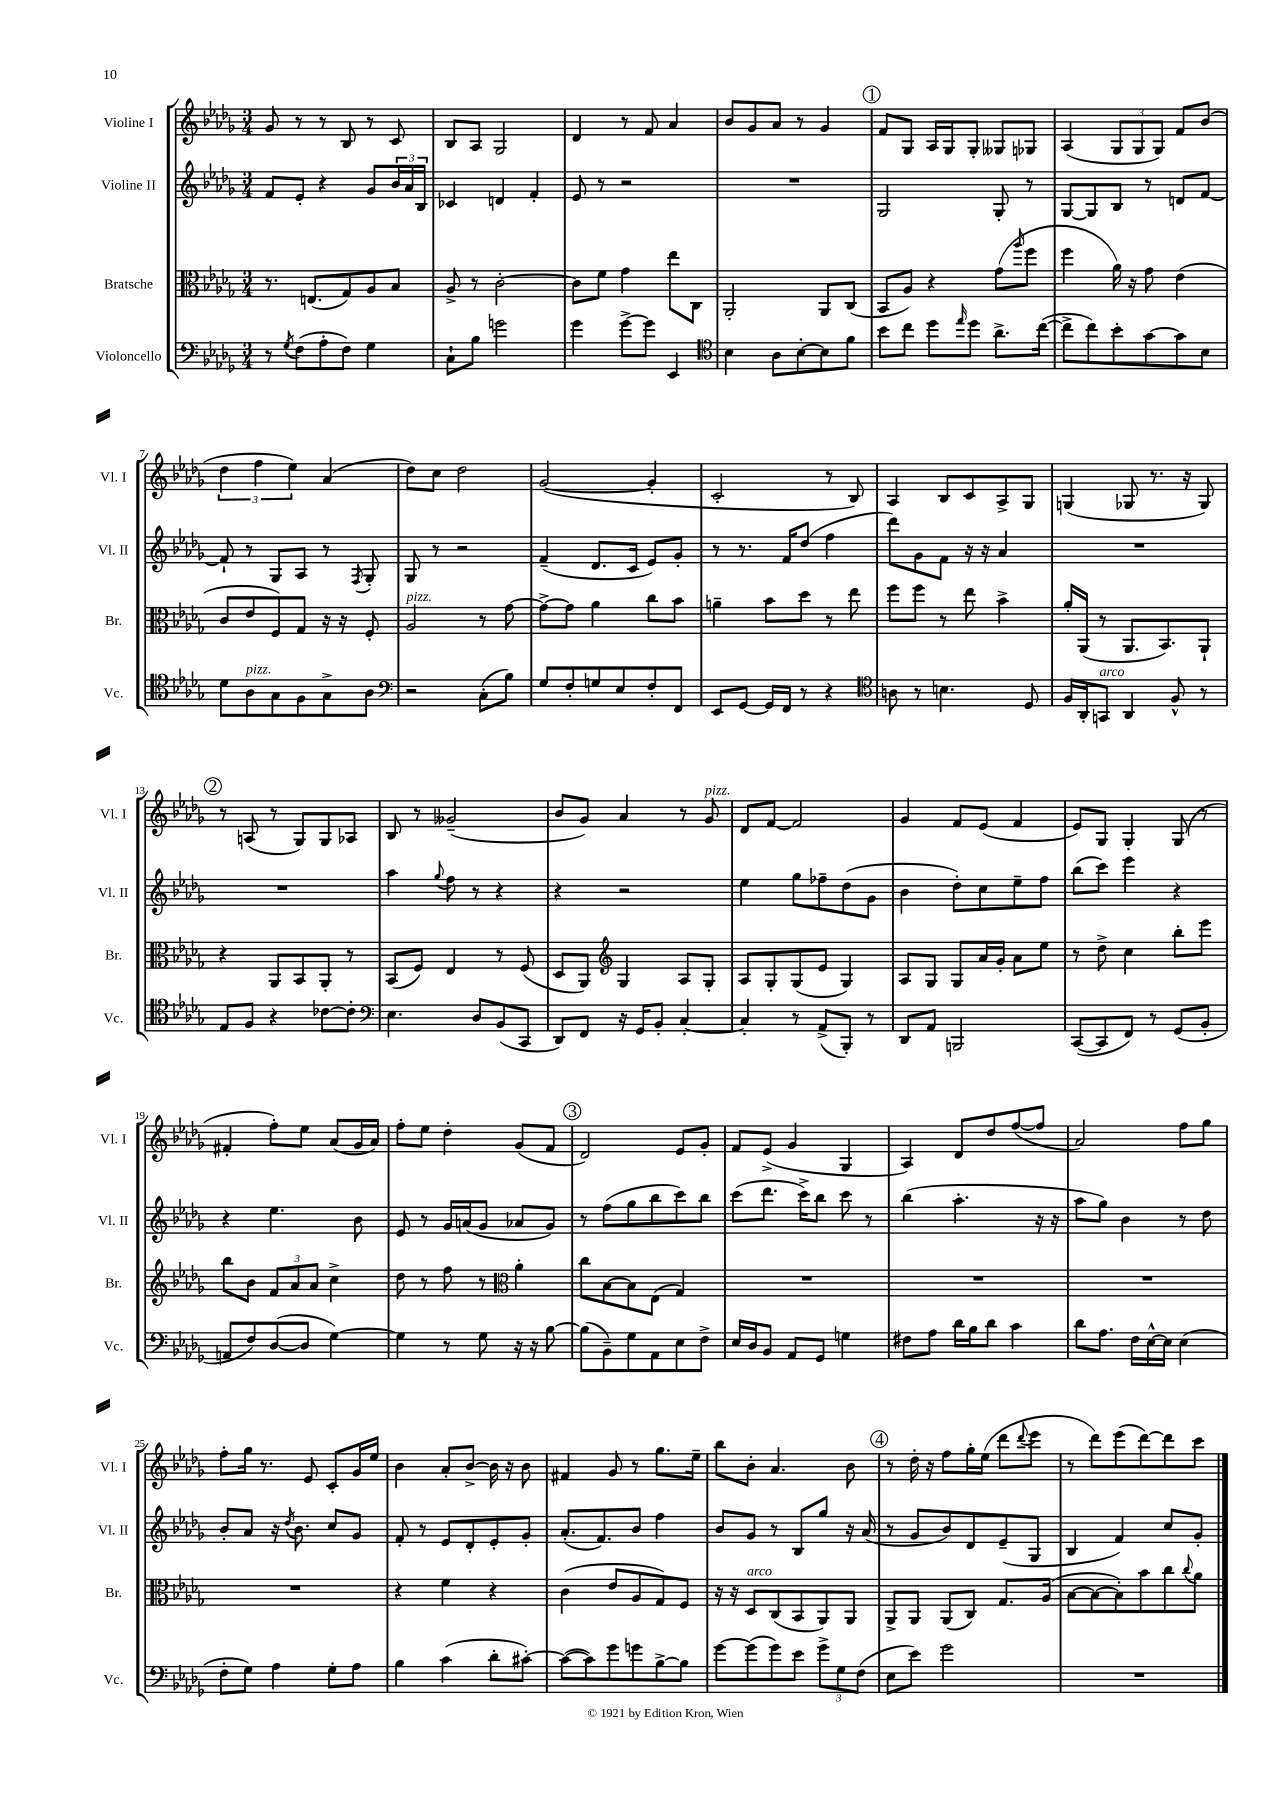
<<
\new StaffGroup <<
\new Staff = "s0" \with { instrumentName = "Violine I" shortInstrumentName = "Vl. I" } {
    \clef treble \key des \major \numericTimeSignature \time 3/4
    ges'8 r8 r8 bes8 r8 c'8 |
    bes8 aes8 ges2 |
    des'4 r8 f'8 aes'4 |
    bes'8 ges'8 aes'8 r8 ges'4 |
    \mark \markup { \circle "1" } f'8 ges8 aes16 ges16 ges8-. geses8 ges8 |
    aes4( \tuplet 3/2 { ges8 ges8 ges8) } f'8 bes'8( |
    \tuplet 3/2 { des''4 f''4 ees''4) } aes'4( |
    des''8) c''8 des''2 |
    ges'2~( ges'4-. |
    c'2-. r8 bes8) |
    aes4 bes8 c'8 aes8-> ges8 |
    g4( ges8 r8. r16 ges8) |
    \mark \markup { \circle "2" } r8 a8( r8 ges8) ges8 aes8 |
    bes8 r8 geses'2--( |
    bes'8 ges'8) aes'4 r8 ges'8^\markup { \italic "pizz." } |
    des'8 f'8~ f'2 |
    ges'4 f'8 ees'8( f'4 |
    ees'8) ges8 ges4-. ges8( r8 |
    fis'4-. f''8-.) ees''8 aes'8( ges'16 aes'16) |
    f''8-. ees''8 des''4-. ges'8( f'8 |
    \mark \markup { \circle "3" } des'2) ees'8 ges'8-. |
    f'8 ees'8->( ges'4 ges4 |
    aes4) des'8 des''8 f''8~( f''8 |
    aes'2) f''8 ges''8 |
    f''8-. ges''16 r8. ees'8 c'8-. ges'16 ees''16 |
    bes'4 aes'8-. bes'8~-> bes'16 r16 bes'8 |
    fis'4 ges'8 r8 ges''8. ees''16-- |
    bes''8 bes'8-. aes'4. bes'8 |
    \mark \markup { \circle "4" } r8 des''16-. r16 f''8 ges''16-. ees''16( des'''8 \appoggiatura { des'''8 } ees'''8 |
    r8 des'''8) ees'''8( des'''8~) des'''8 c'''8 \bar "|." |
}
\new Staff = "s1" \with { instrumentName = "Violine II" shortInstrumentName = "Vl. II" } {
    \clef treble \key des \major \numericTimeSignature \time 3/4
    f'8 ees'8-. r4 ges'8 \tuplet 3/2 { bes'16 aes'16 bes16 } |
    ces'4 d'4 f'4-. |
    ees'8 r8 r2 |
    R2. |
    \mark \markup { \circle "1" } ges2 ges8-. r8 |
    ges8~ ges8 bes8 r8 d'8 f'8~ |
    f'8-! r8 ges8 aes8 r8 \acciaccatura { f8 } ges8-. |
    ges8 r8 r2 |
    f'4--( des'8. c'16 ees'8) ges'8-. |
    r8 r8. f'16 des''8( f''4 |
    des'''8) ges'8 f'8 r16 r16 aes'4 |
    R2. |
    \mark \markup { \circle "2" } R2. |
    aes''4 \appoggiatura { ges''8 } f''8 r8 r4 |
    r4 r2 |
    ees''4 ges''8 fes''8-- des''8( ges'8 |
    bes'4 des''8-.) c''8 ees''8-- f''8 |
    bes''8( c'''8) ees'''4 r4 |
    r4 ees''4. bes'8 |
    ees'8 r8 ges'16 a'16( ges'8 aes'8 ges'8) |
    \mark \markup { \circle "3" } r8 f''8( ges''8 bes''8 c'''8) bes''8 |
    c'''8( des'''8. c'''16->) bes''8 c'''8 r8 |
    bes''4( aes''4.-. r16 r16 |
    aes''8 ges''8) bes'4 r8 des''8 |
    bes'8-. aes'8 r16 \acciaccatura { des''8 } bes'8. c''8 ges'8 |
    f'8-. r8 ees'8 des'8-. ees'8-. ges'8-. |
    aes'8.-.( f'8.) bes'8 f''4 |
    bes'8 ges'8 r8 bes8 ges''8 r16 aes'16( |
    \mark \markup { \circle "4" } r8 ges'8 bes'8) des'8 ees'8--( ges8 |
    bes4 f'4) c''8 ges'8-. \bar "|." |
}
\new Staff = "s2" \with { instrumentName = "Bratsche" shortInstrumentName = "Br." } {
    \clef alto \key des \major \numericTimeSignature \time 3/4
    r8. e8.( ges8) aes8 bes8 |
    aes8-> r8 c'2~-. |
    c'8 f'8 ges'4 ees''8 c8 |
    aes,2-. aes,8 c8( |
    \mark \markup { \circle "1" } bes,8 aes8) r4 ges'8( \grace { aes''16 } f''8 |
    f''4 aes'16) r16 ges'8 ees'4( |
    c'8 ees'8 f8) ges8 r16 r16 f8-. |
    aes2^\markup { \italic "pizz." } r8 ges'8~ |
    ges'8~-> ges'8 aes'4 c''8 bes'8 |
    a'4-- bes'8 des''8 r8 ees''8 |
    f''8 f''8 r8 ees''8 bes'4-> |
    aes'16-. aes,16( r8 aes,8. bes,8.) aes,8-! |
    \mark \markup { \circle "2" } r4 aes,8 bes,8 aes,8-. r8 |
    bes,8( f8) ees4 r8 f8( |
    des8 aes,8) \clef treble ges4 aes8 ges8-. |
    aes8 ges8-. ges8( ees'8 ges4) |
    aes8 ges8 ges8 aes'16 ges'16-. aes'8 ees''8 |
    r8 des''8-> c''4 bes''8-. ees'''8 |
    bes''8 bes'8 \tuplet 3/2 { f'8 aes'8 aes'8 } c''4-> |
    des''8 r8 f''8 r8 \clef alto aes'4-. |
    \mark \markup { \circle "3" } c''8 bes8~ bes8 ees8( ges4) |
    R2. |
    R2. |
    R2. |
    R2. |
    r4 f'4 r4 |
    c'4( ees'8 aes8 ges8) f8 |
    r16 r16 des8^\markup { \italic "arco" } c8( bes,8 aes,8) aes,8 |
    \mark \markup { \circle "4" } aes,8-> aes,8 aes,8( c8) ges8. aes16( |
    bes8~ bes8~ bes8-.) bes'8 c''8 \appoggiatura { c''8 } aes'8 \bar "|." |
}
\new Staff = "s3" \with { instrumentName = "Violoncello" shortInstrumentName = "Vc." } {
    \clef bass \key des \major \numericTimeSignature \time 3/4
    r8 \acciaccatura { ges8 } f8( aes8-. f8) ges4 |
    c8-! bes8 g'2 |
    ges'4 ges'8~-> ges'8 ees,4 |
    \clef tenor bes4 aes8 bes8~-. bes8 f'8 |
    \mark \markup { \circle "1" } bes'8 c''8 des''8 \grace { ees''16 } des''8 aes'8.-> c''16~( |
    c''8-> c''8) bes'8-. ges'8~ ges'8 bes8 |
    des'8 aes8^\markup { \italic "pizz." } ges8 f8 ges8-> aes8 |
    \clef bass r2 c8-.( bes8) |
    ges8 f8-. g8 ees8 f8-. f,8 |
    ees,8 ges,8~ ges,16 f,16 r8 r4 |
    \clef tenor a8 r8 b4. des8 |
    f16 aes,16-. g,8^\markup { \italic "arco" } aes,4 f8-^ r8 |
    \mark \markup { \circle "2" } ees8 f8 r4 ces'8~ ces'8-. |
    \clef bass ees4. des8 bes,8( c,8 |
    des,8) f,8 r16 ges,16 bes,8-. c4~-. |
    c4-. r8 aes,8->( bes,,8-.) r8 |
    des,8 aes,8 b,,2 |
    c,8~( c,8 f,8) r8 ges,8( bes,8-. |
    a,8 f8) des8~( des8 ges4~) |
    ges4 r8 ges8 r16 r16 bes8~ |
    \mark \markup { \circle "3" } bes8( bes,8--) ges8 aes,8 ees8 f8-> |
    ees16 des16 bes,8 aes,8 ges,8 g4 |
    fis8 aes8 des'16 bes16 des'8 c'4 |
    des'8 aes8. f16 ees16~-^ ees16 ees4( |
    f8-. ges8) aes4 ges8-. aes8 |
    bes4 c'4( des'8-. cis'8~-.) |
    cis'8~( cis'8) ges'8 g'8 bes8~-> bes8 |
    ges'8~ ges'8( ges'8) ees'8 \tuplet 3/2 { ges'8-> ges8 f8( } |
    \mark \markup { \circle "4" } ees8 ees'8) ges'2 |
    R2. \bar "|." |
}
>>
>>
